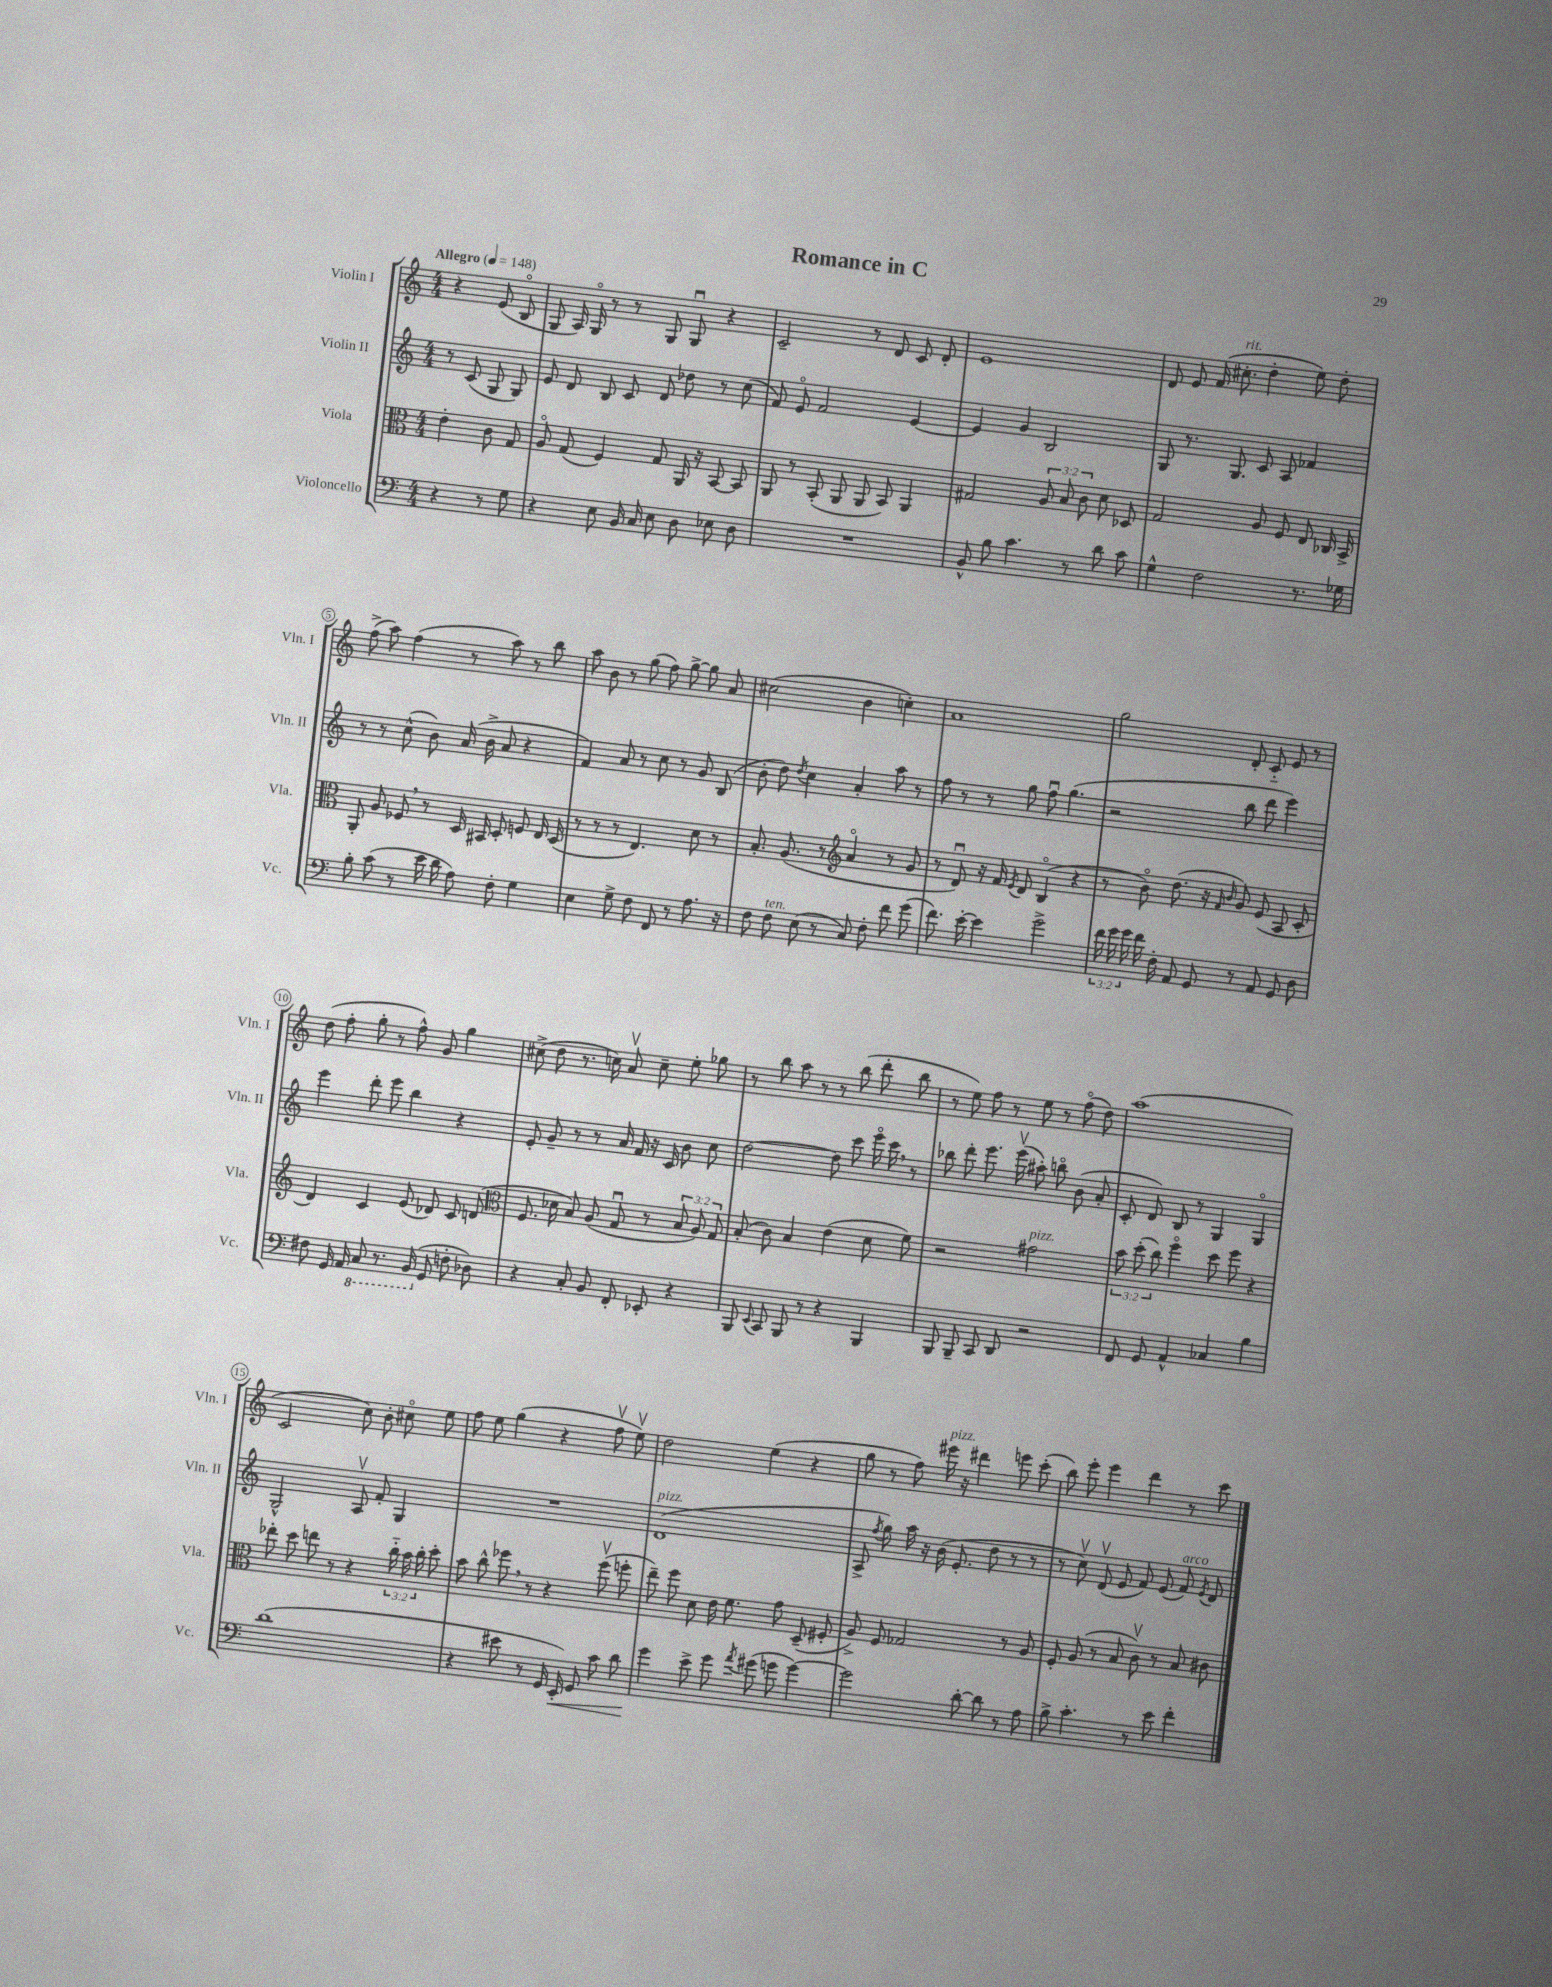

**kern	**dynam	**kern	**kern	**kern
*part4	*part4	*part3	*part2	*part1
*staff4	*staff4	*staff3	*staff2	*staff1
*I"Violoncello	*	*I"Viola	*I"Violin II	*I"Violin I
*I'Vc.	*	*I'Vla.	*I'Vln. II	*I'Vln. I
*clefF4	*	*clefC3	*clefG2	*clefG2
*k[]	*	*k[]	*k[]	*k[]
*M4/4	*	*M4/4	*M4/4	*M4/4
*MM148	*	*MM148	*MM148	*MM148
=	=	=	=	=
!	!	!	!	!LO:TX:a:B:t=Allegro
4r	.	4e'\	8r	4r
.	.	.	(8c/	.
8r	.	8c\	8G/	(8e/
8G\	.	8G/	8G/)	8B/
=1	=1	=1	=1	=1
4r	.	8A/	8e/	8G/
.	.	(8G/	8d/	16A/)
.	.	.	.	16G/
8E\	.	4F/)	8B/	8r
16BB/	.	.	8c/	8r
16C/	.	.	.	.
8E\	.	8G/	8d/	8G/
8D\	.	16AA/	8dd-X\	8Gu/
.	.	16r	.	.
8E-X\	.	[8BB/	8r	4r
8D\	.	8BB/]	(8cc\	.
=2	=2	=2	=2	=2
1r	.	8AA/	8f/)	2c~/
.	.	8r	8e/	.
.	.	(8BB'/	2f/	.
.	.	8AA/	.	.
.	.	8AA/	.	8r
.	.	8BB/)	.	8d/
.	.	4AA/	[4e/	8c/
.	.	.	.	8d'/
=3	=3	=3	=3	=3
8BB^^/	.	2G#X/	4e/]	1e
8B\	.	.	.	.
4.c\	.	.	4g/	.
.	.	12A/	2B/	.
.	.	12B/	.	.
8r	.	.	.	.
.	.	12c\	.	.
8d\	.	8d\	.	.
8c\	.	8D-X/	.	.
=4	=4	=4	=4	=4
4G^^\	.	2G/	8G/	8d/
.	.	.	8.r	8e/
2F\	.	.	.	(16f/
!	!	!	!	!LO:TX:a:i:t=rit.
.	.	.	8.G/	8.cc#X'\
.	.	8A/	8c/	4dd'\
.	.	8F/	8A/	.
8.r	.	8E/	4f-X/	8ee\)
.	.	16C-X/	.	8dd'\
16G-X\	.	16BB^/	.	.
!!LO:LB:g=z
=5	=5	=5	=5	=5
8B'\	.	8AA'/	8r	(8ff^\
(8c\	.	8A/	8r	8aa\)
8r	.	8F-X,/	(8cc^^\	(4ff\
16e\	.	8r	8b\)	.
16d\	.	.	.	.
8A\)	.	16D/	(16a/	8r
.	.	16BB#X/	16b^\	.
8F'\	.	8D'/	8a/	8aa\)
4G\	.	8Fn/	4r	8r
.	.	16E/	.	8bb\
.	.	(16D/	.	.
=6	=6	=6	=6	=6
4E\	.	8r	4f/)	8aa\
.	.	8r	.	8b\
8G^\	.	8r	8a/	8r
8F\	.	4.E/)	8r	(8gg\
8FF/	.	.	8cc\	8ff\)
8r	.	.	8r	[8gg^\
8.A\	.	8d\	8g/	8gg\]
.	.	8r	(8B/	8a/
16r	.	.	.	.
=7	=7	=7	=7	=7
8F\	.	8.B'/	8b'\	(2cc#X\
!LO:TX:a:i:t=ten.	!	!	!	!
8F\	.	.	8dd\)	.
.	.	(8.A/	.	.
.	.	.	8qdd/	.
(8E\	.	.	4cc\	.
8r	.	8r	.	.
*	*	*clefG2	*	*
8C/)	.	4a/	4a'/	4b\
8F'\	.	.	.	.
8f\	.	8r	8aa\	4ccn'\)
(8g\	.	8g/	8r	.
=8	=8	=8	=8	=8
8.f\)	.	8r	8ff\	1a
.	.	8du/)	8r	.
[16e'\	.	.	.	.
4e\]	.	16r	8r	.
.	.	16f/	.	.
.	.	8qe/	.	.
.	.	8d/	8gg\	.
2g^\	.	(4B/	8ffu\	.
.	.	.	(4.gg\	.
.	.	4r	.	.
=9	=9	=9	=9	=9
24f\	.	8r	2r	2gg\
24g\	.	.	.	.
24g\	.	.	.	.
16f\	.	8b\)	.	.
16F'\	.	.	.	.
8AA/	.	(8.dd\	.	.
8GG/	.	.	.	.
.	.	16r	.	.
.	.	16qqf/	.	.
.	.	16qqb/	.	.
8r	.	8g/)	8bb\	8d'/
8AA/	.	(8e/	8ddd\	8c/
8GG/	.	8A/	4eee\)	8e/
8D\	.	8c'/	.	8r
!!LO:LB:g=z
=10	=10	=10	=10	=10
8F#X\	.	4d/)	4eee\	(8dd\
16GG/	.	.	.	8ff'\
16AA/	.	.	.	.
*8ba	*	*	*	*
8CC/	.	4c/	8ddd'\	8gg'\
8.r	.	.	8eee\	8r
.	.	(8e/	4bb\	8ff^^\)
(16BBB/	.	.	.	.
*X8ba	*	*	*	*
8GG/	.	8d-X/)	.	8g/
8Fn'\	.	8c/	4r	4gg\
8D-X\)	.	(8dn/	.	.
=11	=11	=11	=11	=11
*	*	*clefC3	*	*
4r	.	8.F/	8e'/	(8cc#X^\
.	.	.	8g~/	8dd\
.	.	16d-X\	.	.
8C'/	.	8B/)	8r	8.r
8BB/	.	(8A/	8r	.
.	.	.	.	16ccn\)
8FF'/	.	8Gu/	16a/	8av/
.	.	.	16f/	.
8EE-X'/	.	8r	16r	8cc~\
.	.	.	16c/	.
4r	.	12B/	8b\	8ee'\
.	.	12A/)	.	.
.	.	.	8cc\	8gg-X\
.	.	12G/	.	.
=12	=12	=12	=12	=12
8BBB/	.	(8B'/	[2dd\	8r
8qqEE/	.	.	.	.
8CC/	.	8c\)	.	8bb\
8BBB/	.	4B/	.	8aa\
8r	.	.	.	8r
4r	.	(4e\	8dd\]	8r
.	.	.	8ccc\	(8bb\
4BBB/	.	8d\	16eee\	8ddd'\
.	.	.	16ccc,\	.
.	.	8f\)	8r	8bb\
=13	=13	=13	=13	=13
8BBB/	.	2r	8bb-X\	8r
8BBB~/	.	.	8ddd'\	8ee\)
8CC/	.	.	8.eee\	8ff\
8DD/	.	.	.	8r
.	.	.	(16eeev\	.
!	!	!LO:TX:a:i:t=pizz.	!	!
2r	.	2g#X\	8aa#X'\)	8ee\
.	.	.	8bbn\	8r
.	.	.	(8b\	(8ff\
.	.	.	8a'/	8dd\)
=14	=14	=14	=14	=14
8FF/	.	12b\	8c'/	(1aa
.	.	(12dd'\	.	.
8GG/	.	.	8d/)	.
.	.	12cc\)	.	.
4AA^^/	.	4ff\	8B/	.
.	.	.	8r	.
4C-X/	.	8dd\	4G/	.
.	.	8ff\	.	.
4B\	.	4r	4G/	.
!!LO:LB:g=z
=15	=15	=15	=15	=15
(1d	.	8ee-X'\	2G^^/	2c/
.	.	8dd\	.	.
.	.	8een\	.	.
.	.	8r	.	.
.	.	4r	8Av/	8cc\)
.	.	.	8f'/	8b'\
.	.	24cc\	4G/	8cc#X\
.	.	24b\	.	.
.	.	24cc'\	.	.
.	.	8dd'\	.	8ee\
=16	=16	=16	=16	=16
4r	.	8b\	1r	8ff\
.	.	8cc^^\	.	8ee\
8e#X\	.	8ff-X,\	.	(4gg\
8r	.	8r	.	.
16GG/	.	4r	.	4r
!	!LO:HP:b	!	!	!
16EE'/)	<	.	.	.
8GG/	.	.	.	.
8c\	.	(8ff-v\	.	8ffv\
8d\	.	8ffn'\	.	8eev\)
=17	=17	=17	=17	=17
!	!	!	!LO:TX:a:i:t=pizz.	!
4g\	.	8ee~\)	(1d	2dd\
.	.	8ff\	.	.
8e^\	[	8d\	.	.
8g\	.	16e\	.	.
.	.	8.f\	.	.
8qa/	.	.	.	.
(8g#X\	.	.	.	(4ee\
8gn\	.	8g\	.	.
[4g\)	.	(8D~/	.	4r
.	.	8F#X'/	.	.
=18	=18	=18	=18	=18
2g\]	.	8A^/)	8A^/	8gg\
.	.	.	8qff/	.
.	.	8F/	8gg\)	8r
.	.	2G-X/	16aa\	8ff\)
.	.	.	16r	.
!	!	!	!	!LO:TX:a:i:t=pizz.
.	.	.	(16b\	16eee#X\
.	.	.	8.e'/	16r
[8d'\	.	.	.	4ddd#X\
8d\]	.	.	8dd\	.
8r	.	8r	8r	8eeen\
8A\	.	8A/	8r	(8ccc'\
=19	=19	=19	=19	=19
8B^\	.	8F'/	8r	8bb\)
4.c'\	.	(8A/	8ccv\)	8eee'\
.	.	8r	(8dv/	4eee\
.	.	8B/	8e/	.
8r	.	8cv\)	8f/)	4ddd\
8e\	.	8r	(8e/	.
!	!	!	!LO:TX:a:i:t=arco	!
4f'\	.	8B/	8f/)	8r
.	.	.	8qe/	.
.	.	8c#X\	8d/	8ccc\
==	==	==	==	==
*-	*-	*-	*-	*-
